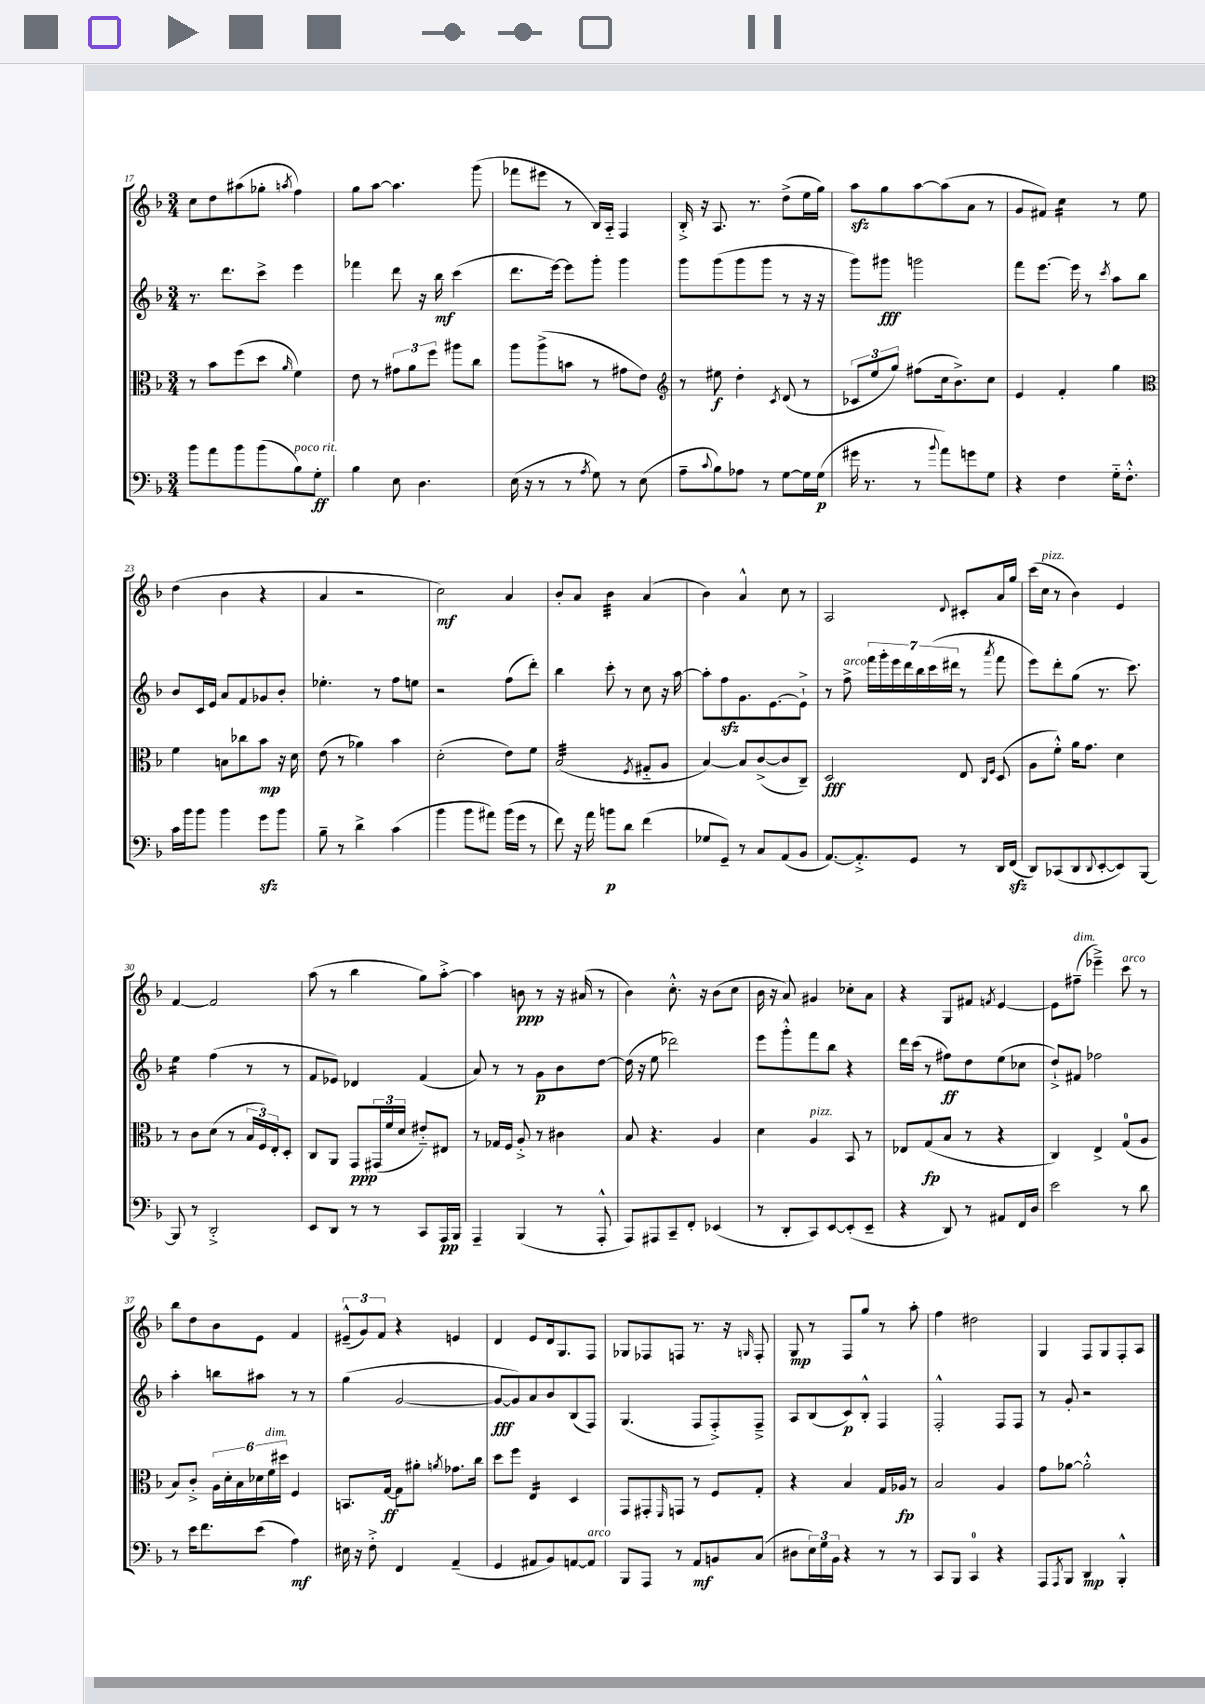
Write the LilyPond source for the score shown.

<<
\new StaffGroup <<
\new Staff = "s0" {
    \clef treble \key f \major \numericTimeSignature \time 3/4
    c''8 d''8 ais''8( ges''8-. \acciaccatura { a''8 } f''4) |
    g''8 a''8~ a''4. g'''8( |
    fes'''8 eis'''8 r8 bes16) a16-_ f4 |
    bes16-.-> r16 a8. r8. d''8->( e''16 g''16) |
    a''8\sfz g''8 a''8~ a''8( a'8 r8 |
    g'8 fis'8) c''4:16 r8 e''8 |
    d''4( bes'4 r4 |
    a'4 r2 |
    c''2\mf) a'4 |
    bes'8-. a'8 bes'4:32 a'4( |
    bes'4) a'4-^ c''8 r8 |
    a2 \appoggiatura { d'8 } cis'8-. a'16 g''16 |
    c'''16( c''16^\markup { \italic "pizz." } r8 bes'4) e'4 |
    f'4~ f'2 |
    a''8( r8 bes''4 g''8) a''8~-.-> |
    a''4 b'8\ppp r8 r16 ais'16( r8 |
    bes'4) c''8.-.-^ r16 bes'8( c''8 |
    bes'16 r16 a'8) gis'4 ces''8-. a'8 |
    r4 g8 fis'8 \acciaccatura { f'8 } e'4~ |
    e'8 fis''8--^\markup { \italic "dim." }( ees'''4--->) c'''8^\markup { \italic "arco" } r8 |
    bes''8 d''8 bes'8 e'8 f'4 |
    \tuplet 3/2 { eis'8---^( g'8) f'8 } r4 e'4 |
    d'4 e'8 d'16 g8. f8 |
    ges8 fes8 f8 r8. r16 \grace { g16 } f8-. |
    g8\mp r8 f8 g''8 r8 a''8-. |
    f''4 dis''2 |
    g4 f8 g8 f8-. a8 \bar "|." |
}
\new Staff = "s1" {
    \clef treble \key f \major \numericTimeSignature \time 3/4
    r8. d'''8. c'''8-> e'''4 |
    fes'''4 d'''8 r16 bes''16\mf c'''4( |
    d'''8. e'''16~) e'''8 g'''8-. g'''4 |
    g'''8 g'''8( g'''8 g'''8 r8 r16 r16 |
    g'''8) gis'''8\fff g'''2 |
    f'''8 e'''8.~ e'''16 r8 \acciaccatura { c'''8 } a''8 bes''8 |
    bes'8 c'16 e'16 a'8 f'8 ges'8 bes'8-. |
    ees''4.-. r8 f''8 e''8 |
    r2 f''8( d'''8-.) |
    bes''4 c'''8-. r8 c''8 r16 a''16~ |
    a''8-. f''8\sfz g'8. e'8.~ e'8-!-> |
    r8 f''8->^\markup { \italic "arco" } \tuplet 7/4 { f'''16 g'''16-. e'''16 d'''16 bes''16 c'''16( dis'''16 } r8 \acciaccatura { a'''8 } f'''8 |
    e'''8) d'''8-. g''8( r8. c'''8.) |
    e''4:16 f''4( r8 r8 |
    f'8 ees'8) des'4 f'4( |
    a'8) r8 r8 g'8\p bes'8 d''8~ |
    d''16( r16 e''8 des'''2) |
    e'''8 g'''8-.-^ f'''8 bes''8 r4 |
    d'''16 c'''16( r8 fis''8\ff) d''8 e''8( ces''8 |
    d''8-!->) fis'8 fes''2 |
    a''4-. b''8 ais''8 r8 r8 |
    g''4( g'2~ |
    g'8~\fff g'8) a'8 bes'8 bes8( f8) |
    g4.( f8 f8-.->) f8---> |
    a8 bes8( c'8\p) bes8-.-^ f4 |
    f2-.-^ f8 f8 |
    r8 g'8-. r2 \bar "|." |
}
\new Staff = "s2" {
    \clef alto \key f \major \numericTimeSignature \time 3/4
    r8 bes'8 f''8( d''8 \grace { a'16 } f'4) |
    e'8 r8 \tuplet 3/2 { gis'8 a'8 f''8 } ais''8 c''8 |
    a''8 a''8->( b'8 r8 gis'8 e'8) |
    \clef treble r8 eis''8\f d''4-. \acciaccatura { c'8 } d'8( r8 |
    \tuplet 3/2 { ces'8 e''8 g''8) } fis''8( c''16 bes'8.->) c''8 |
    e'4 f'4-. g''4 |
    \clef alto f'4 b8 ces''8 bes'8\mp r16 d'16 |
    e'8( r8 aes'4) bes'4 |
    d'2-.( e'8) f'8 |
    bes2:32( \acciaccatura { f8 } gis8-_ a8 |
    bes4~) bes8 c'8~->( c'8 c8--) |
    d2\fff e8 \grace { c16 f16 } d8( |
    a8 f'8-.-^) a'16 g'8. d'4 |
    r8 c'8 d'8( r8 \tuplet 3/2 { bes16 f16) e16-. } d8-. |
    c8 a,8 g,8\ppp \tuplet 3/2 { gis,16( f'16 d'16 } eis'8-_) eis8 |
    r8 ges16 f16 a8-.-> r8 cis'4 |
    bes8 r4. a4 |
    d'4 a4^\markup { \italic "pizz." } bes,8 r8 |
    ees8 g8\fp( bes8 r8 r4 |
    c4) e4-> g8-0( a8 |
    bes8) c'8-.-> \tuplet 6/4 { a16 d'16-. bes16 des'16 f'16^\markup { \italic "dim." } dis''16 } f4 |
    b,8. g16~\ff g8 ais'8-. \acciaccatura { a'8 } ges'8. c''16 |
    d''8 f''8 e4:16 d4 |
    g,8 gis,8-. \grace { f,16 } g,8 r8 f8 g8-. |
    r4 bes4 g16 aes16\fp r8 |
    bes2 a4 |
    g'8 aes'8~ aes'2-.-^ \bar "|." |
}
\new Staff = "s3" {
    \clef bass \key f \major \numericTimeSignature \time 3/4
    bes'8 a'8 bes'8 bes'8( bes8^\markup { \italic "poco rit." }) g8-.\ff |
    bes4 e8 d4. |
    e16( r16 r8 r8 \acciaccatura { a8 } g8) r8 e8( |
    a8-- \appoggiatura { c'8 } bes8) aes8 r8 g8~ g16 g16\p( |
    gis'16 r8. r8 \appoggiatura { bes'8 } a'8) g'8 g8 |
    r4 f4 g16-_ f8.-.-^ |
    c'16 bes'16 bes'8 bes'4 g'8\sfz bes'8 |
    bes8-- r8 d'4-> c'4( |
    bes'4 bes'8 ais'8) bes'16( g'16 r8 |
    f'8) r16 a'16 b'8\p d'8 f'4( |
    ges8 g,8--) r8 c8 a,8( bes,8 |
    a,8.~) a,8.-.-> g,8 r8 d,16 f,16\sfz( |
    d,8) ces,8( d,8 \appoggiatura { d,8 } e,8~-. e,8) bes,,8~ |
    bes,,8 r8 d,2-.-> |
    e,8 d,8 r8 r8 c,8 a,,16\pp bes,,16 |
    a,,4-- bes,,4( r8 a,,8-.-^ |
    a,,8) ais,,8 c,8-- f,8-. ees,4( |
    r8 d,8-. c,8) e,8~ e,8-.( e,8-- |
    r4 d,8) r8 ais,8 f,16 d16 |
    e'2 r8 d'8 |
    r8 e'16 f'8. e'8( a4\mf) |
    eis16 r16 f8-.-> f,4 a,4--( |
    g,4 ais,8 bes,8) a,8~ a,8^\markup { \italic "arco" } |
    bes,,8 a,,8 r8 a,8\mf b,8 c8( |
    dis8 \tuplet 3/2 { e16) g16 bes,16 } r4 r8 r8 |
    c,8 bes,,8 c,4-0 r4 |
    a,,8 \acciaccatura { a,,8 } bes,,8 d,4\mp bes,,4-.-^ \bar "|." |
}
>>
>>
\layout { \context { \Score currentBarNumber = #17 } }
